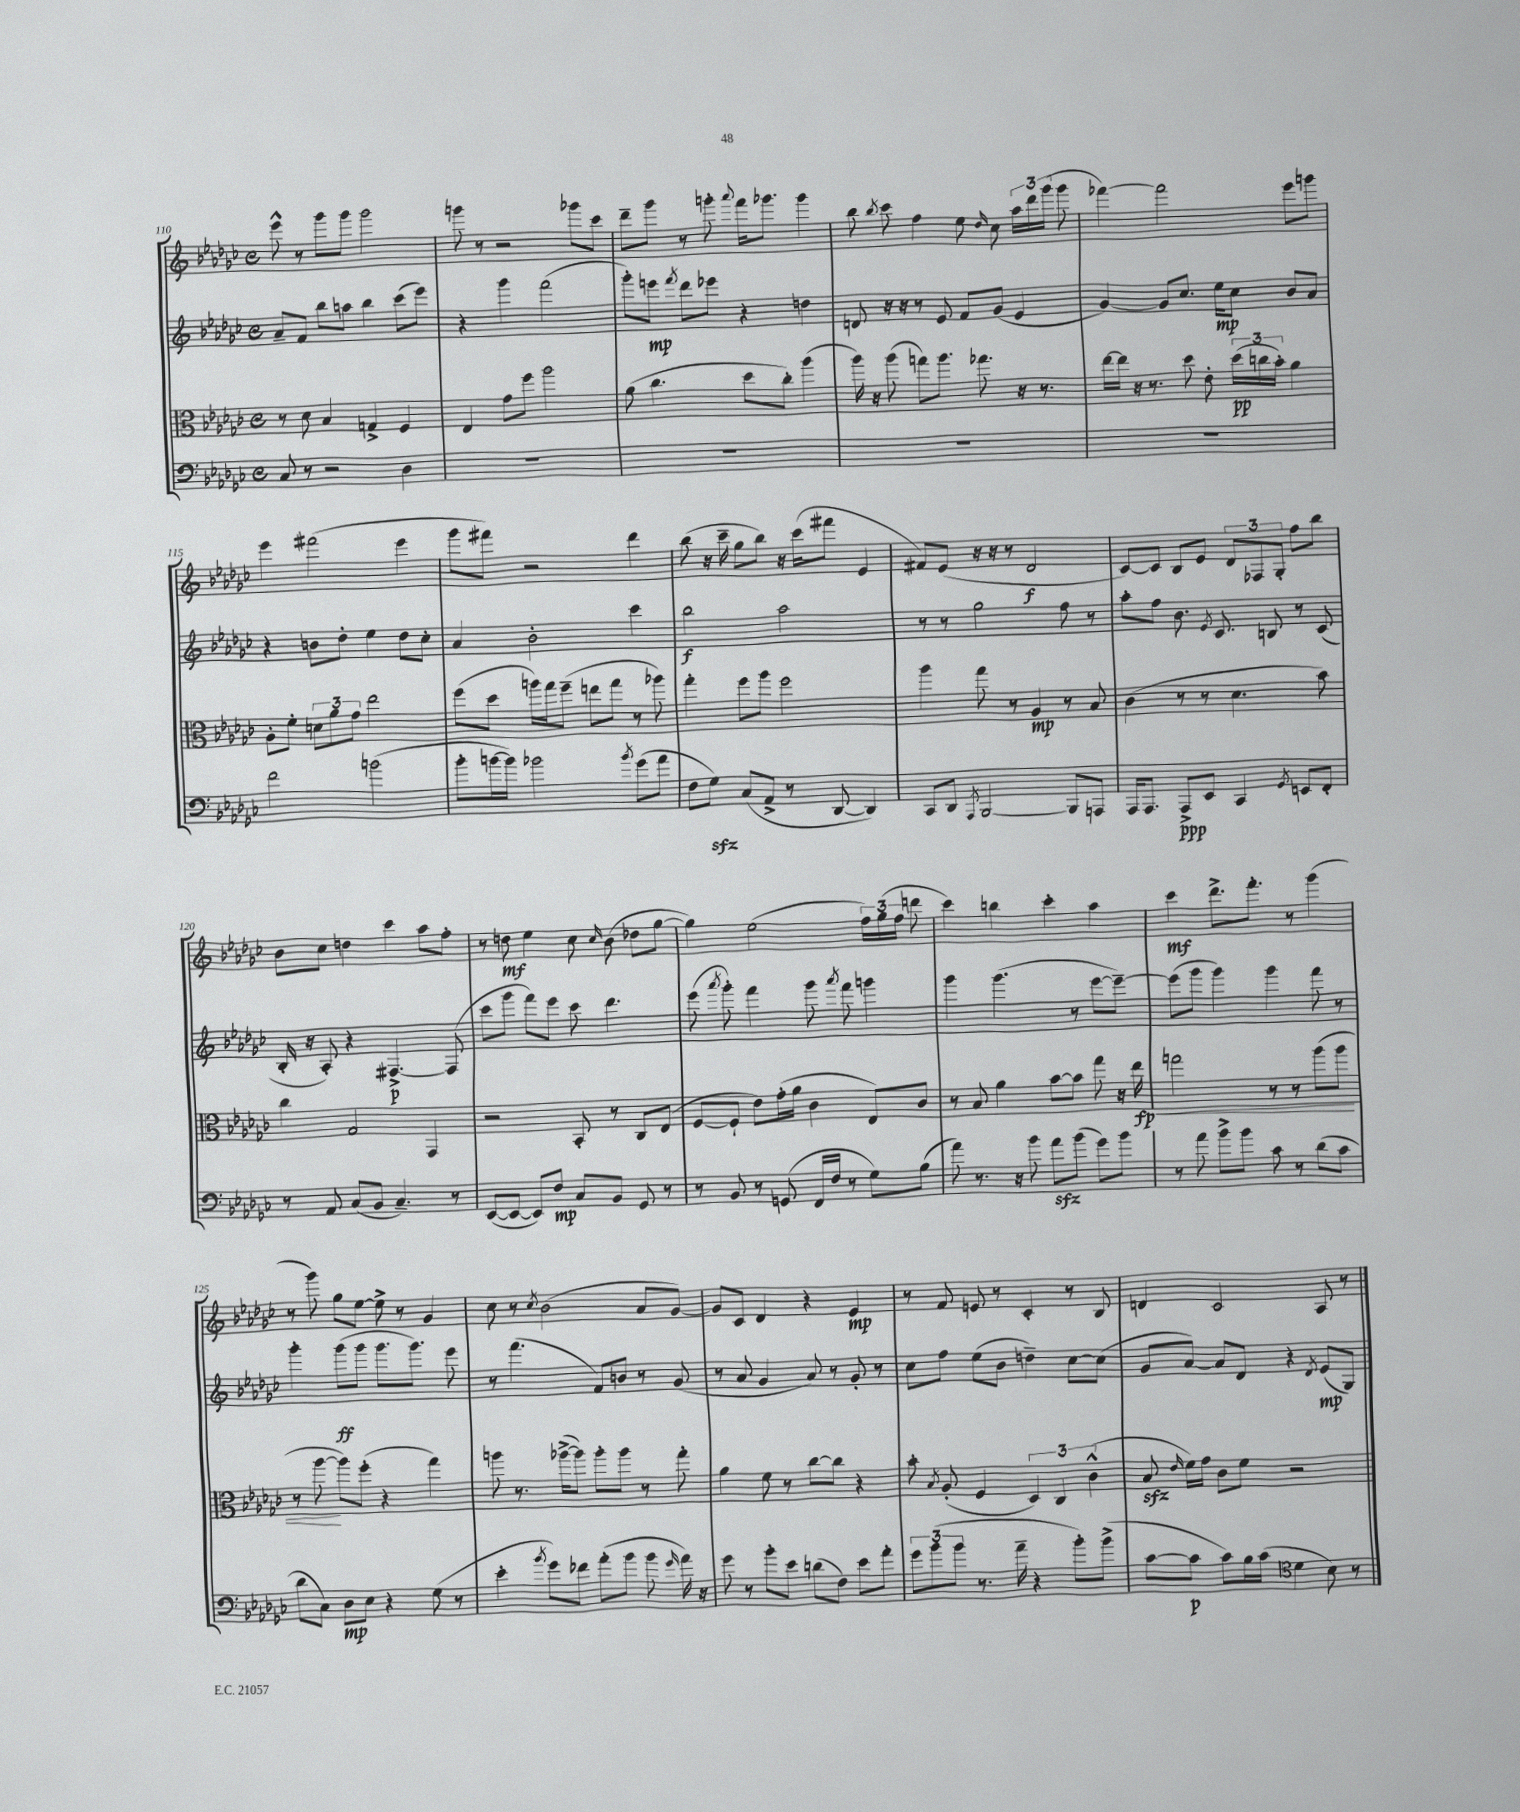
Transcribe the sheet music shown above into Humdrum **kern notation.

**kern	**kern	**kern	**kern
*staff4	*staff3	*staff2	*staff1
*clefF4	*clefC3	*clefG2	*clefG2
*k[b-e-a-d-g-c-]	*k[b-e-a-d-g-c-]	*k[b-e-a-d-g-c-]	*k[b-e-a-d-g-c-]
*M4/4	*M4/4	*M4/4	*M4/4
*met(c)	*met(c)	*met(c)	*met(c)
8C-	8r	8a-~	8eee-^^
8r	8d-	8f	8r
2r	4B-	8bb-	8ggg-
.	.	8aa	8ggg-
.	4G^	4bb-	2ggg-
4D-	4F	(8ccc-	.
.	.	8eee-)	.
=	=	=	=
1r	4E-	4r	8ggg
.	.	.	8r
.	8g-	4ggg-	2r
.	8ff	.	.
.	2aa-	(2fff	.
.	.	.	8ggg-
.	.	.	8ccc-
=	=	=	=
1r	(8a-	8ggg-')	8ddd-~
.	4.cc-	8eee	8ggg-
.	.	8qfff	.
.	.	8ddd-	8r
.	.	8eee-	8ggg'
.	.	.	8qqaaa-
.	8dd-	4r	16fff
.	.	.	8.ggg-
.	8cc-')	.	.
.	(4aa-	4dd	4ggg-
=	=	=	=
1r	16aa-)	8d	8bb-
.	16r	.	.
.	.	.	8qbb-
.	(8aa-	16r	8ccc-
.	.	16r	.
.	8gg)	8r	4ff
.	8.aa-	8e-	.
.	.	8f	8ee-
.	8.gg-	.	.
.	.	.	16qqdd-
.	.	(8g-	8cc-
.	16r	4e-	24aa-
.	.	.	24ddd-
.	8.r	.	.
.	.	.	(24ggg-
.	.	.	8ggg-
=	=	=	=
1r	[16ee-	[4g-)	[4fff-)
.	16ee-]	.	.
.	16r	.	.
.	8.r	.	.
.	.	8g-]	2fff-]
.	8dd-	8.cc-	.
.	8e-'	.	.
.	.	16ee-	.
.	(24dd-	8cc-	.
.	24cc	.	.
.	24b-')	.	.
.	4a-	8b-	8eee-
.	.	8a-	8ggg
=	=	=	=
2f	8A-'	4r	4eee-
.	8f'	.	.
.	12d	8b	(2fff#
.	12a-	.	.
.	.	8dd-'	.
.	12g-	.	.
(2b	2ee-	4ee-	.
.	.	8dd-	4eee-
.	.	8cc-'	.
=	=	=	=
8b-'	(8ff	4a-	8ggg-
[16b	8dd-	.	8fff#)
16b])	.	.	.
2b-	16aa)	2b-'	2r
.	16gg-	.	.
.	(8ff~	.	.
.	8ee	.	.
.	8gg-	.	.
8qb-	.	.	.
(8g-	8r	4ccc-	4ddd-
8a-	8aa-)	.	.
=	=	=	=
8F	4gg-'	2bb-	(8bb-
8G-)	.	.	16r
.	.	.	16ccc-~
(8C-	8ff	.	8gg-
8AA-^	8aa-	.	8bb-)
8r	2ff	2aa-	16r
.	.	.	(16ccc-
[8DD-	.	.	8fff#
4DD-])	.	.	4e-
=	=	=	=
8CC-	4aa-	8r	8f#)
8DD-	.	8r	(8e-
8qAAA-	.	.	.
[2BBB-	8gg-	2gg-	16r
.	.	.	16r
.	8r	.	8r
.	4A-	.	2d-
8BBB-]	8r	8ff	.
8AAA	8B-	8r	.
=	=	=	=
16AAA-	(4c-	8aa-'	[8c-)
8.AAA-	.	.	.
.	.	8ff	8c-]
8AAA-^	8r	8.b-	8B-
8EE-	8r	.	8e-
.	.	8qe-	.
.	.	8.c-	.
4CC-	4.d-	.	12d-
.	.	.	12F-
.	.	8B	.
.	.	.	12G-'
8qGG-	.	.	.
8EE	.	8r	8ff
8FF'	8b-)	(8c-	8bb-
=	=	=	=
8r	4cc-	16B-'	8b-
.	.	16r	.
8AA-	.	8A-')	8cc-
(8C-	2G-	4r	4dd
8BB-	.	.	.
4.C-~)	.	[4.F#^	4ccc-
.	4GG-	.	8aa-
8r	.	(8F#]	8ff'
=	=	=	=
([8EE-	2r	8ccc-	8r
8EE-_	.	8ggg-	8dd
8EE-])	.	8fff)	4ee-
8F	.	8eee-	.
8C-	8BB-'	8ccc-	8cc-
.	.	.	16qqcc-
8BB-	8r	4.ddd-	(8b-
8GG-	8C-	.	8dd-
8r	(8E-	.	[8gg-
=	=	=	=
8r	[8F	(8eee-	4gg-])
.	.	8qaaa-	.
8BB-	8F`]	8ggg-')	.
8r	8e-)	4fff	(2ee-
(8GG	(16g-'	.	.
.	16a-	.	.
16FF	4c-	8ggg-	.
16F	.	.	.
.	.	8qaaa-	.
8r	.	8fff	.
8G-)	8E-)	4ggg	24ff)
.	.	.	(24gg-
.	.	.	24ff
(8B-	8c-	.	8ddd
=	=	=	=
8a-)	8r	4ggg-	4ccc-)
8.r	8B-	.	.
.	4a-	(4.ggg-	4bb
16r	.	.	.
8b-	.	.	.
8a-	[8b-	.	4ccc-'
(8b-	8b-]	8r	.
8g-)	8gg-	[8eee-	4aa-
8b-	16r	8eee-~_)	.
.	16ee-	.	.
=	=	=	=
8r	2gg	(8eee-]	4ccc-
8a-	.	8ggg-	.
8b-^	.	4ggg-)	8.ddd-^
8b-	.	.	.
.	.	.	8.fff'
8c-	8r	4ggg-	.
8r	8r	.	8r
(8d-	(8aa-	8fff	(4ggg-
8c-	8aa-	8r	.
=	=	=	=
8d-	8r	4ggg-'	8r
8C-)	[8aa-	.	8ggg-)
8D-	8aa-])	(8ggg-	8gg-
8E-	(8ff'	8ggg-	[8ee-
4r	4r	8.ggg-	8ee-^]
.	.	.	8r
.	.	8.ggg-)	.
(8G-	4gg-)	.	4g-
8r	.	8eee-	.
=	=	=	=
4e-'	8aa	8r	8cc-
.	8.r	(4.fff	8r
8qb-	.	.	8qcc-
8g-)	.	.	(2b-
.	([16aa-^	.	.
8f-	8aa-])	.	.
(8a-'	8aa-'	8f)	.
8b-	8aa-	8b	.
8b-	8r	8r	8a-
16qqg-	.	.	.
16a-)	8gg-'	(8g-	[8g-)
16r	.	.	.
=	=	=	=
8g-	4a-	8r	8g-]
8r	.	8a-	8c-
8b-'	8f	4g-	4d-
8e-	8r	.	.
(8d	[8cc-	8a-)	4r
8F)	8cc-]	8r	.
8e-	4r	8g-'	4e-
8a-'	.	8r	.
=	=	=	=
12g-	8b-'	8cc-	8r
(12b-	.	.	.
.	8qB-	.	.
.	(8A-'	8ff	8f
12b-	.	.	.
8.r	4F	(8ee-	8e
.	.	8b-	8r
16a-~	.	.	.
4r	6D-)	4dd~)	4c-'
.	6C-	.	.
8b-')	.	[8cc-	8r
.	(6c-^^	.	.
(8b-^	.	(8cc-]	8B-
=	=	=	=
[8c-	8B-	8g-	4d
.	16qqe-	.	.
8c-]	16f)	[8a-)	.
.	16g-	.	.
8c-)	8c-	8a-]	2c-
16B-	8f	8d-	.
(16c-	.	.	.
*clefC4	*	*	*
4d-	2r	4r	.
.	.	8qd-	.
8B-)	.	(8e-	8A-
8r	.	8G-)	8r
==	==	==	==
*-	*-	*-	*-
